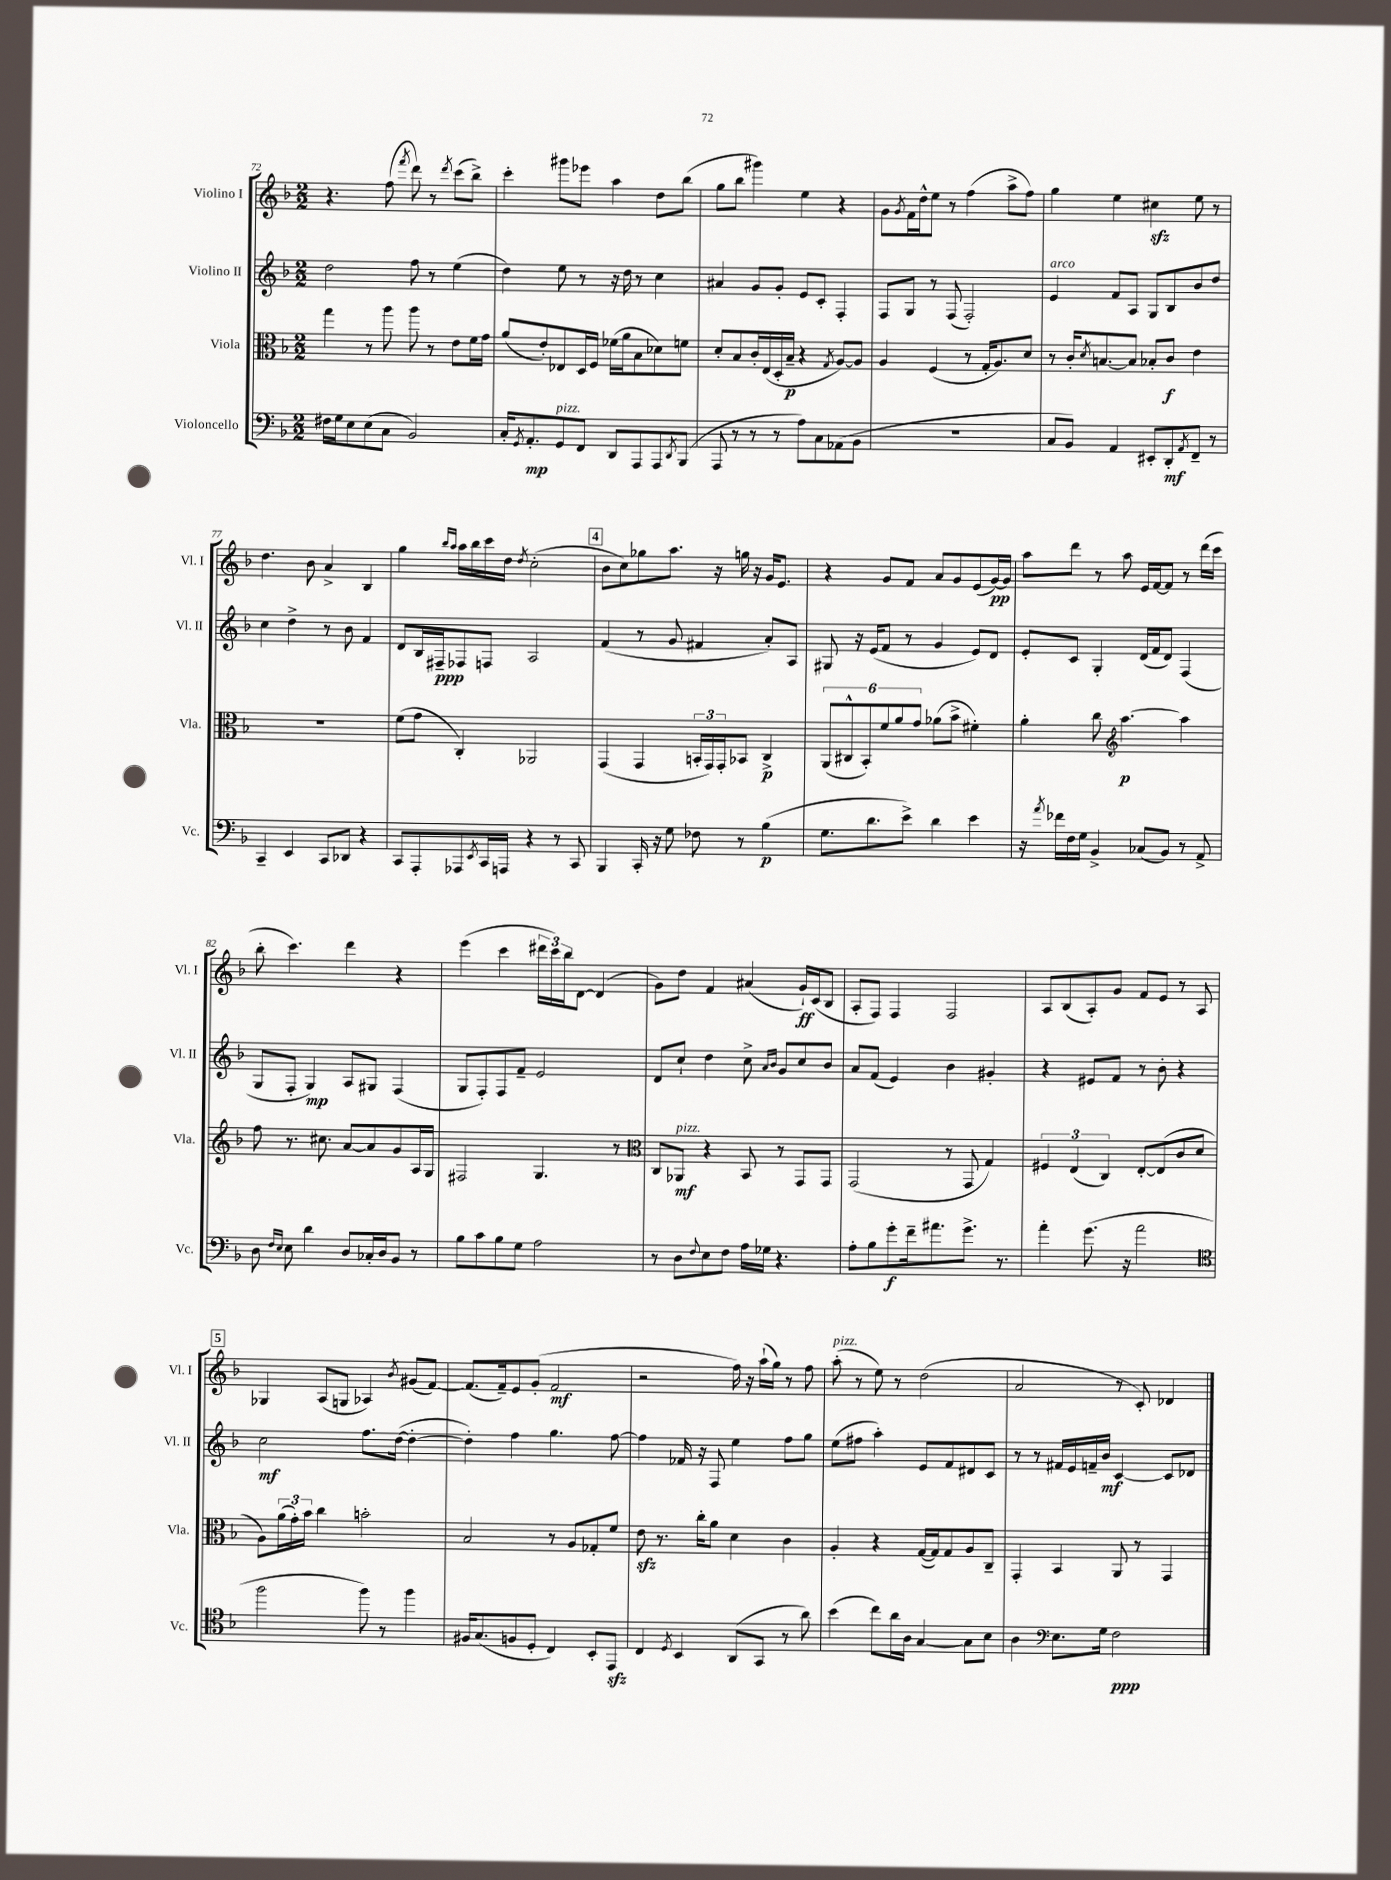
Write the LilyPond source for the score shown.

<<
\new StaffGroup <<
\new Staff = "s0" \with { instrumentName = "Violino I" shortInstrumentName = "Vl. I" } {
    \clef treble \key f \major \numericTimeSignature \time 2/2
    r4. f''8( \acciaccatura { f'''8 } d'''8) r8 \acciaccatura { d'''8 } c'''8( bes''8->) |
    c'''4-. gis'''8 ees'''8 a''4 d''8 bes''8( |
    g''8 bes''8 gis'''4) e''4 r4 |
    g'8 \acciaccatura { g'8 } f'16 d''16-^ e''8 r8 f''4( a''8-> f''8) |
    g''4 e''4 cis''4\sfz e''8 r8 |
    d''4. bes'8 a'4-> bes4 |
    g''4 \grace { bes''16 a''16 } a''16 bes''16 c'''16 d''16 \acciaccatura { d''8 } c''2-.( |
    \mark \markup { \box "4" } bes'8 c''8) ges''8 a''8. r16 g''16 r16 g'16 e'8. |
    r4 g'8 f'8 a'8 g'8 e'8( g'16~\pp) g'16 |
    a''8 d'''8 r8 a''8 e'16 f'16~ f'8 r8 d'''16( c'''16 |
    bes''8-. c'''4.) d'''4 r4 |
    e'''4( c'''4 \tuplet 3/2 { dis'''16 c'''16) bes''16 } d'8~ d'4( |
    g'8) d''8 f'4 ais'4( g'16-!\ff) c'16( bes8 |
    a8-. f8) f4 f2 |
    a8 bes8( a8-.) g'8 f'8 e'8 r8 a8 |
    \mark \markup { \box "5" } ges4 a8( g8 aes4) \acciaccatura { bes'8 } gis'8( f'8~) |
    f'8.( f'16--) e'8 g'8-.( f'2\mf |
    r2 f''16) r16 a''16-!( g''16) r8 f''8 |
    a''8-.^\markup { \italic "pizz." }( r8 e''8) r8 d''2( |
    a'2 r8 c'8-.) des'4 \bar "|." |
}
\new Staff = "s1" \with { instrumentName = "Violino II" shortInstrumentName = "Vl. II" } {
    \clef treble \key f \major \numericTimeSignature \time 2/2
    d''2 f''8 r8 e''4( |
    d''4) e''8 r8 r16 d''16 r8 c''4 |
    ais'4 g'8 g'8-. e'8 c'8-. f4-. |
    f8 g8 r8 f8( f2-.) |
    e'4^\markup { \italic "arco" } f'8 a8 g8 bes8 bes'8 d''8 |
    c''4 d''4-> r8 bes'8 f'4 |
    d'8 bes16 fis16--\ppp fes8 f8 a2 |
    \mark \markup { \box "4" } f'4( r8 g'8 fis'4 a'8-.) a8 |
    gis8 r16 e'16( f'8 r8 g'4 e'8) d'8 |
    e'8-. c'8 g4-. d'16( f'16 d'8) f4( |
    g8 f8-. g4\mp) a8 gis8 f4( |
    g8 f8-.) f8 f'8-- e'2 |
    d'8 c''8-! d''4 c''8-> \grace { a'16 bes'16 } g'8 c''8 bes'8 |
    a'8 f'8( e'4) bes'4 gis'4-. |
    r4 eis'8 f'8 r8 bes'8-. r4 |
    \mark \markup { \box "5" } c''2\mf f''8. d''16~( d''4~-. |
    d''4-.) f''4 g''4. f''8~ |
    f''4 fes'16 r16 f8 e''4 f''8 g''8 |
    e''8( fis''8 a''4-.) e'8 f'8 dis'8 c'8 |
    r8 r8 fis'16 e'16 f'16-- bes'16\mf c'4~ c'8 des'8 \bar "|." |
}
\new Staff = "s2" \with { instrumentName = "Viola" shortInstrumentName = "Vla." } {
    \clef alto \key f \major \numericTimeSignature \time 2/2
    g''4 r8 a''8 a''8 r8 e'8 f'16 g'16 |
    a'8( e'8-.) ees8 d16 f16 fes'16( a'16 bes8 des'8) f'8 |
    d'8-. bes8 c'16-. e16( d16-. bes16--\p r4 \acciaccatura { g8 } a8~) a8 |
    a4 f4( r8 g16-. a8.) d'8 |
    r8 c'16-. \acciaccatura { d'8 } b8.~ b8 bes8-. c'8\f e'4 |
    R1 |
    f'8( g'8 c4-.) aes,2 |
    \mark \markup { \box "4" } g,4( g,4 \tuplet 3/2 { b,16-. g,16) g,16-. } bes,8 c4->\p |
    \tuplet 6/4 { a,8( cis8-^ bes,8-.) f'8 a'8 g'8 } aes'8( bes'8-> fis'4-.) |
    a'4-. c''8 \clef treble a''4.~\p a''4 |
    f''8 r8. cis''8. a'8~ a'8 g'8 a16 g16 |
    fis2 g4. r8 |
    \clef alto c8 aes,8\mf^\markup { \italic "pizz." } r4 bes,8 r8 g,8 g,8 |
    g,2( r8 g,8 g4) |
    \tuplet 3/2 { fis4 e4( c4) } e8~-. e8( c'8 d'8 |
    \mark \markup { \box "5" } a8) \tuplet 3/2 { a'16( g'16-.) bes'16 } c''4 b'2-. |
    bes2 r8 a8 ges8-. f'8 |
    e'8\sfz r8. c''16-. a'8 d'4 c'4 |
    a4-. r4 g16~( g16) g8 a8 c8-- |
    g,4-. bes,4 a,8 r8 g,4 \bar "|." |
}
\new Staff = "s3" \with { instrumentName = "Violoncello" shortInstrumentName = "Vc." } {
    \clef bass \key f \major \numericTimeSignature \time 2/2
    fis16 g16 e8 e8( c8 bes,2) |
    c16-. \acciaccatura { g,8 } a,8.-.\mp g,8^\markup { \italic "pizz." } f,8 d,8 a,,8 a,,8 \acciaccatura { d,8 } bes,,8( |
    a,,8 r8 r8 r8 a8) c8 aes,8( bes,8 |
    R1 |
    c8 bes,8) a,4 eis,8-. d,8-.\mf \acciaccatura { a,8 } f,8-- r8 |
    c,4-- e,4 c,8 des,8 r4 |
    c,8 a,,8-. aes,,8 \acciaccatura { e,8 } c,16 a,,16 r4 r8 c,8 |
    \mark \markup { \box "4" } bes,,4 c,16-. r16 g8 fes8 r8 bes4\p( |
    g8. d'8. e'8->) d'4 e'4 |
    r16 \acciaccatura { a'8 } fes'16 f16 g16 bes,4-> ces8( bes,8) r8 a,8-> |
    d8 \grace { f16 e16 } e8 d'4 d8 ces16-. d16 bes,8 r8 |
    bes8 c'8 bes8 g8 a2 |
    r8 d8 \appoggiatura { f8 } e8 f8 a16 ges16 r4. |
    a8-. bes8 g'8-.\f f'16-- ais'8. g'8.-> r8. |
    a'4-. g'8.( r16 a'2 |
    \mark \markup { \box "5" } \clef tenor f''2 f''8) r8 f''4 |
    fis16 g8.( f8 d8-. c4) bes,8-. e,8\sfz |
    c4 \acciaccatura { d8 } bes,4 a,8( g,8 r8 a'8) |
    bes'4( c''8) a'16 a16 g4~ g8 bes8 |
    a4 \clef bass e8. g16 f2\ppp \bar "|." |
}
>>
>>
\layout { \context { \Score currentBarNumber = #72 } }
